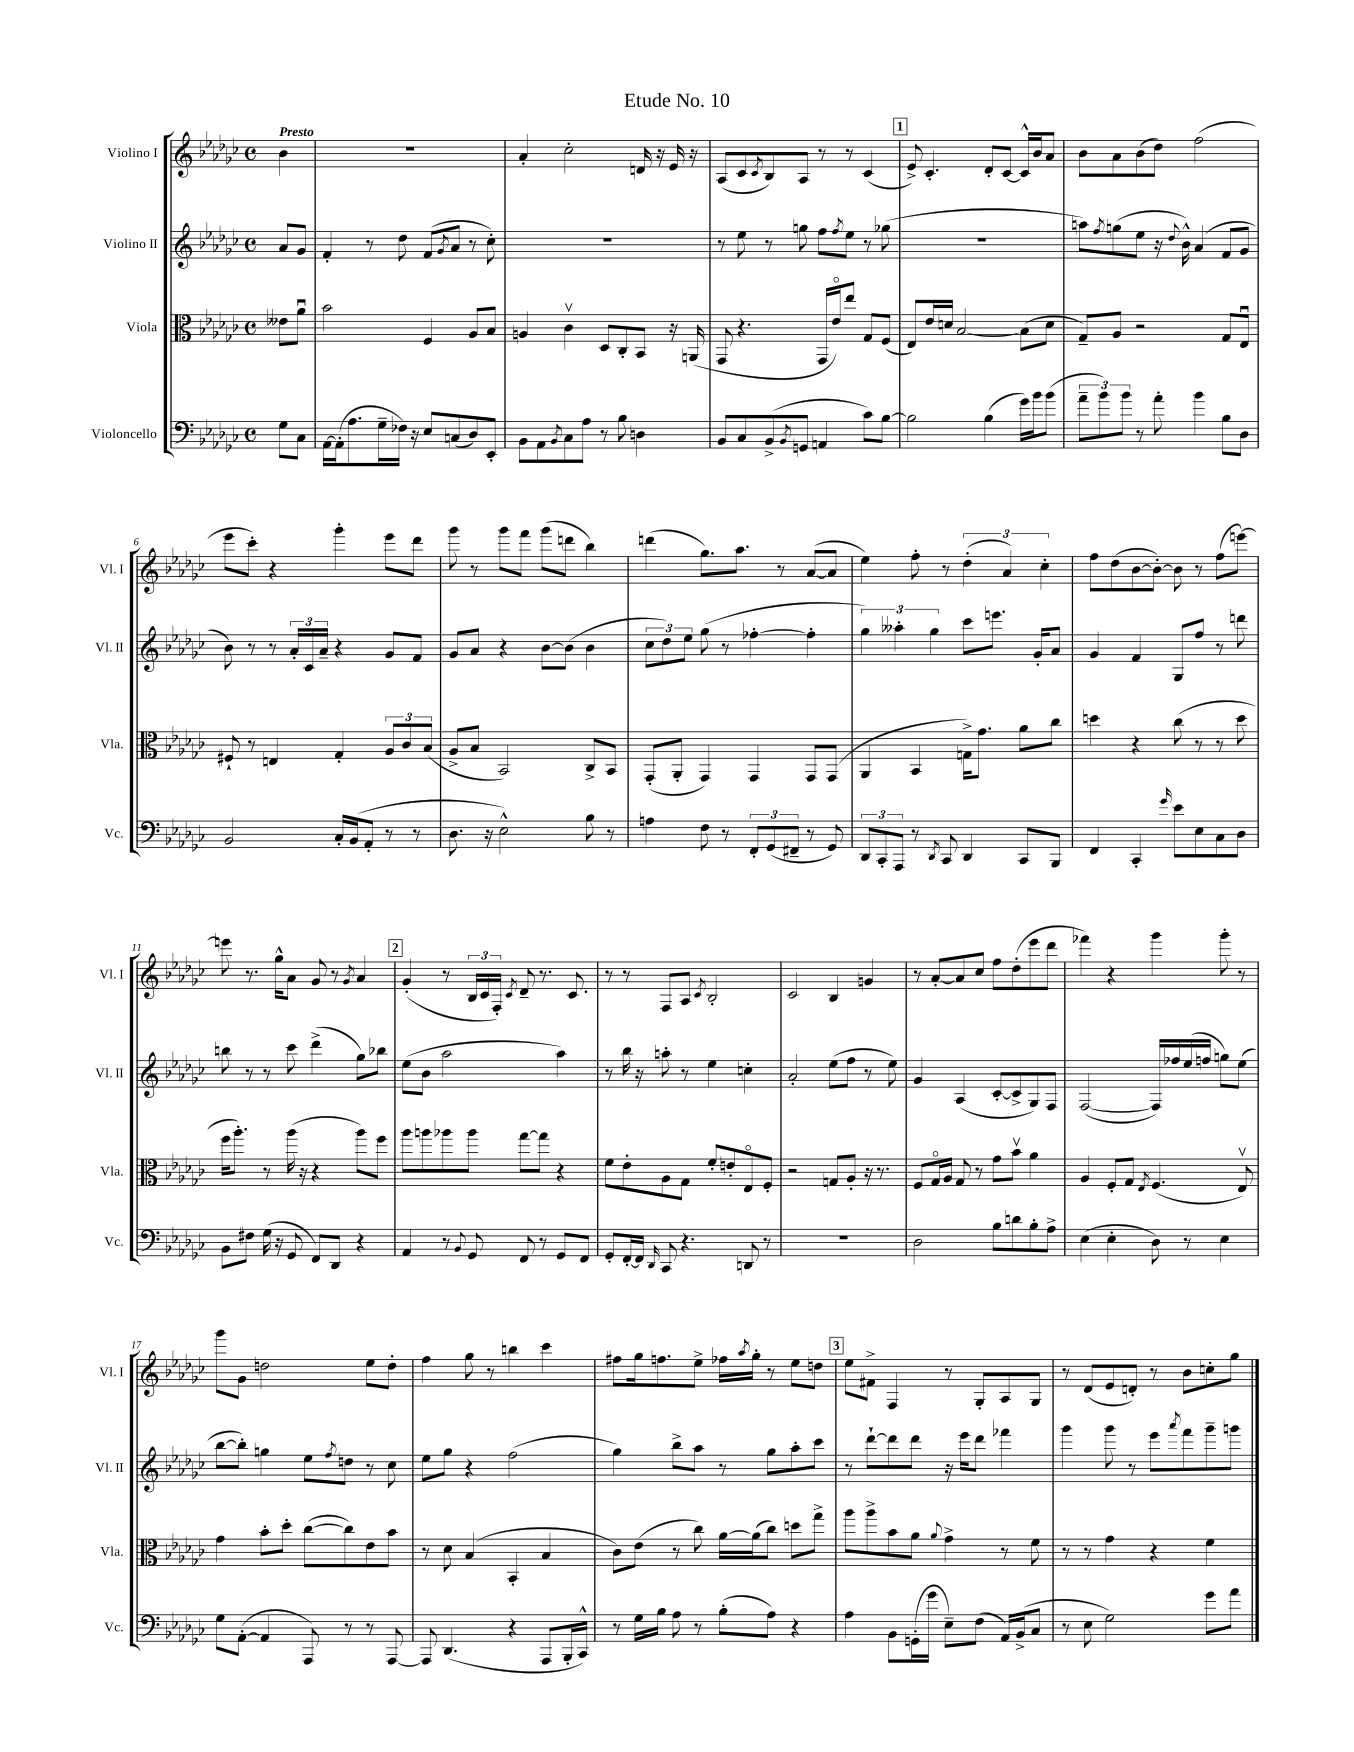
\header { title = "Etude No. 10" }
<<
\new StaffGroup <<
\new Staff = "s0" \with { instrumentName = "Violino I" shortInstrumentName = "Vl. I" } {
    \clef treble \key ges \major \defaultTimeSignature \time 4/4 \partial 4 \tempo "Presto"
    bes'4 |
    R1 |
    aes'4-. ces''2-. d'16 r16 ees'16 r16 |
    aes8( ces'8 \acciaccatura { ces'8 } bes8) aes8 r8 r8 ces'4( |
    \mark \markup { \box "1" } ees'8->) ces'4.-. des'8-. ces'8~ ces'16-^ bes'16 aes'8 |
    bes'8 aes'8 bes'8( des''8) f''2( |
    ees'''8 ces'''8-.) r4 ges'''4-. ees'''8 des'''8 |
    ges'''8 r8 ges'''8 f'''8 ges'''8( d'''8 bes''4) |
    d'''4( ges''8.) aes''8. r8 aes'8~( aes'8 |
    ees''4) f''8-. r8 \tuplet 3/2 { des''4-.( aes'4) ces''4-. } |
    f''8 des''8( bes'8~ bes'8~-.) bes'8 r8 f''8( e'''8~) |
    e'''8 r8. ges''16-^ aes'8 ges'8 r8 \acciaccatura { ges'8 } aes'4 |
    \mark \markup { \box "2" } ges'4-.( r8 \tuplet 3/2 { bes16 ces'16 f16-.) } \acciaccatura { ces'8 } des'8-- r8. ces'8. |
    r8 r8 f8 aes8 \acciaccatura { ces'8 } bes2-. |
    ces'2 bes4 g'4 |
    r8 aes'8~-. aes'8 ces''8 f''8 des''8-.( ees'''8 des'''8 |
    fes'''4) r4 ges'''4 ges'''8-. r8 |
    ges'''8 ges'8 d''2 ees''8 d''8-. |
    f''4 ges''8 r8 b''4 ces'''4 |
    fis''8 ges''16 f''8. ees''8-> fes''16 \acciaccatura { aes''8 } ges''16-. r8 ees''8 d''8 |
    \mark \markup { \box "3" } ees''8 fis'8-> f4 r8 ges8-. aes8 ges8 |
    r8 des'8( ees'8 d'8-.) r8 bes'8 c''8-. ges''8 \bar "|." |
}
\new Staff = "s1" \with { instrumentName = "Violino II" shortInstrumentName = "Vl. II" } {
    \clef treble \key ges \major \defaultTimeSignature \time 4/4 \partial 4
    aes'8 ges'8 |
    f'4-. r8 des''8 f'8( \acciaccatura { ges'8 } aes'8 r8 ces''8-.) |
    R1 |
    r8 ees''8 r8 g''8 f''8 \acciaccatura { f''8 } ees''8 r8 ges''8( |
    \mark \markup { \box "1" } R1 |
    a''8) \acciaccatura { f''8 } g''8( ees''8 r16 \appoggiatura { des''8 } bes'16-^) aes'4( f'8 ges'8 |
    bes'8) r8 r8 \tuplet 3/2 { aes'16-. ces'16 aes'16-- } r4 ges'8 f'8 |
    ges'8 aes'8 r4 bes'8~ bes'8( bes'4 |
    \tuplet 3/2 { ces''8 des''8) ees''8 } ges''8( r8 fes''4~-. fes''4-. |
    \tuplet 3/2 { ges''4) aeses''4-. ges''4 } ces'''8 e'''8. ges'16-. aes'8 |
    ges'4 f'4 ges8 f''8 r8 d'''8 |
    b''8 r8 r8 ces'''8 des'''4->( ges''8) bes''8 |
    \mark \markup { \box "2" } ees''8( bes'8 aes''2 aes''4) |
    r8 bes''16 r16 a''8-. r8 ees''4 c''4-. |
    aes'2-. ees''8( f''8 r8 ees''8) |
    ges'4 aes4( ces'8~-. ces'8-> ges8) f8 |
    f2~( f16) fes''16 ees''16( f''16 g''8) ees''8( |
    bes''8~ bes''8-.) g''4 ees''8 \acciaccatura { f''8 } d''8 r8 ces''8 |
    ees''8 ges''8 r4 f''2( |
    ges''4) bes''8-> aes''8 r8 ges''8 aes''8-. ces'''8 |
    \mark \markup { \box "3" } r8 des'''8~-! des'''8 des'''8 r16 ees'''16 des'''8 fes'''4 |
    ges'''4 ges'''8 r8 ees'''8 \acciaccatura { aes'''8 } f'''8 ges'''8-- g'''8 \bar "|." |
}
\new Staff = "s2" \with { instrumentName = "Viola" shortInstrumentName = "Vla." } {
    \clef alto \key ges \major \defaultTimeSignature \time 4/4 \partial 4
    eeses'8 aes'8\downbow |
    bes'2 f4 aes8 bes8 |
    a4 ces'4\upbow des8 ces8-. bes,8 r16 a,16( |
    ges,8 r4. ges,16 ees'16\flageolet) ees''8 ges8 f8( |
    \mark \markup { \box "1" } ees8) ees'16 d'16 bes2~ bes8( d'8 |
    ges8--) aes8 r2 ges8 ees8\downbow |
    fis8-! r8 e4 ges4-. \tuplet 3/2 { aes8 ces'8 bes8( } |
    aes8-> bes8 bes,2) ces8-> bes,8 |
    ges,8-.( aes,8-. ges,4) ges,4 ges,8 ges,8( |
    aes,4 bes,4 g16->) ges'8. aes'8 ces''8 |
    d''4 r4 ces''8( r8 r8 d''8 |
    f''16 aes''8.-.) r8 aes''16( r16 r4 aes''8) f''8 |
    \mark \markup { \box "2" } aes''8 a''8 aes''8 aes''8 ges''8~ ges''8 r4 |
    f'8 ees'8-. aes8 ges8 f'8-. e'8-. ees8\flageolet f8-. |
    r2 g8 aes8-. r16 r8. |
    f8 ges16\flageolet aes16 ges8 r8 ges'8 bes'8\upbow aes'4 |
    aes4 f8-. ges8 \acciaccatura { ees8 } f4.( ees8\upbow) |
    ges'4 bes'8-. des''8-. ces''8~( ces''8) ees'8 bes'8 |
    r8 des'8 bes4( bes,4-. bes4 |
    ces'8) ees'8( r8 ces''8) aes'16~ aes'16( ces''8) d''8 ges''8-> |
    \mark \markup { \box "3" } aes''8 aes''8-> bes'8 aes'8 \appoggiatura { aes'8 } ges'4-> r8 f'8 |
    r8 r8 ges'4 r4 f'4 \bar "|." |
}
\new Staff = "s3" \with { instrumentName = "Violoncello" shortInstrumentName = "Vc." } {
    \clef bass \key ges \major \defaultTimeSignature \time 4/4 \partial 4
    ges8 ces8 |
    aes,16~ aes,16-.( aes8. ges16-- fes16) r16 ees8 c8( des8) ees,8-. |
    bes,8 aes,8 \acciaccatura { bes,8 } ces8 aes8 r8 bes8 d4 |
    bes,8 ces8 bes,8->( \acciaccatura { bes,8 } g,8 a,4 ces'8) bes8~ |
    \mark \markup { \box "1" } bes2 bes4( ges'16) bes'16 bes'8( |
    \tuplet 3/2 { aes'8-- bes'8) bes'8 } r8 aes'8-. bes'4 bes8 des8 |
    bes,2 ces16-. bes,16( aes,8-. r8 r8 |
    des8. r16 ees2-^) bes8 r8 |
    a4 f8 r8 \tuplet 3/2 { f,8-. ges,8( fis,8-- } r8 ges,8) |
    \tuplet 3/2 { des,8 ces,8-. aes,,8 } r8 \acciaccatura { des,8 } ces,8 des,4 ces,8 bes,,8 |
    f,4 ces,4-. \grace { ges'16 } ees'8 ees8 ces8 des8 |
    bes,8 fis8 ges16( r16 ges,8 f,8) des,8 r4 |
    \mark \markup { \box "2" } aes,4 r8 \appoggiatura { bes,8 } ges,8 f,8 r8 ges,8 f,8 |
    ges,8-. f,16~-. f,16 \grace { des,16 } ces,8 r4. d,8 r8 |
    R1 |
    des2 bes8 d'8 bes8-. aes8-> |
    ees4( ees4-. des8) r8 ees4 |
    ges8 aes,8~-.( aes,4 aes,,8) r8 r8 aes,,8~ |
    aes,,8 des,4.( r4 aes,,8 bes,,16-. ces,16-^) |
    r8 ges16 bes16 aes8 r8 bes8-.( aes8) r4 |
    \mark \markup { \box "3" } aes4 bes,8 g,16-.( ges'16 ees8--) f8( aes,16) bes,16->( ces8 |
    r8 ees8 ges2) ges'8 aes'8 \bar "|." |
}
>>
>>
